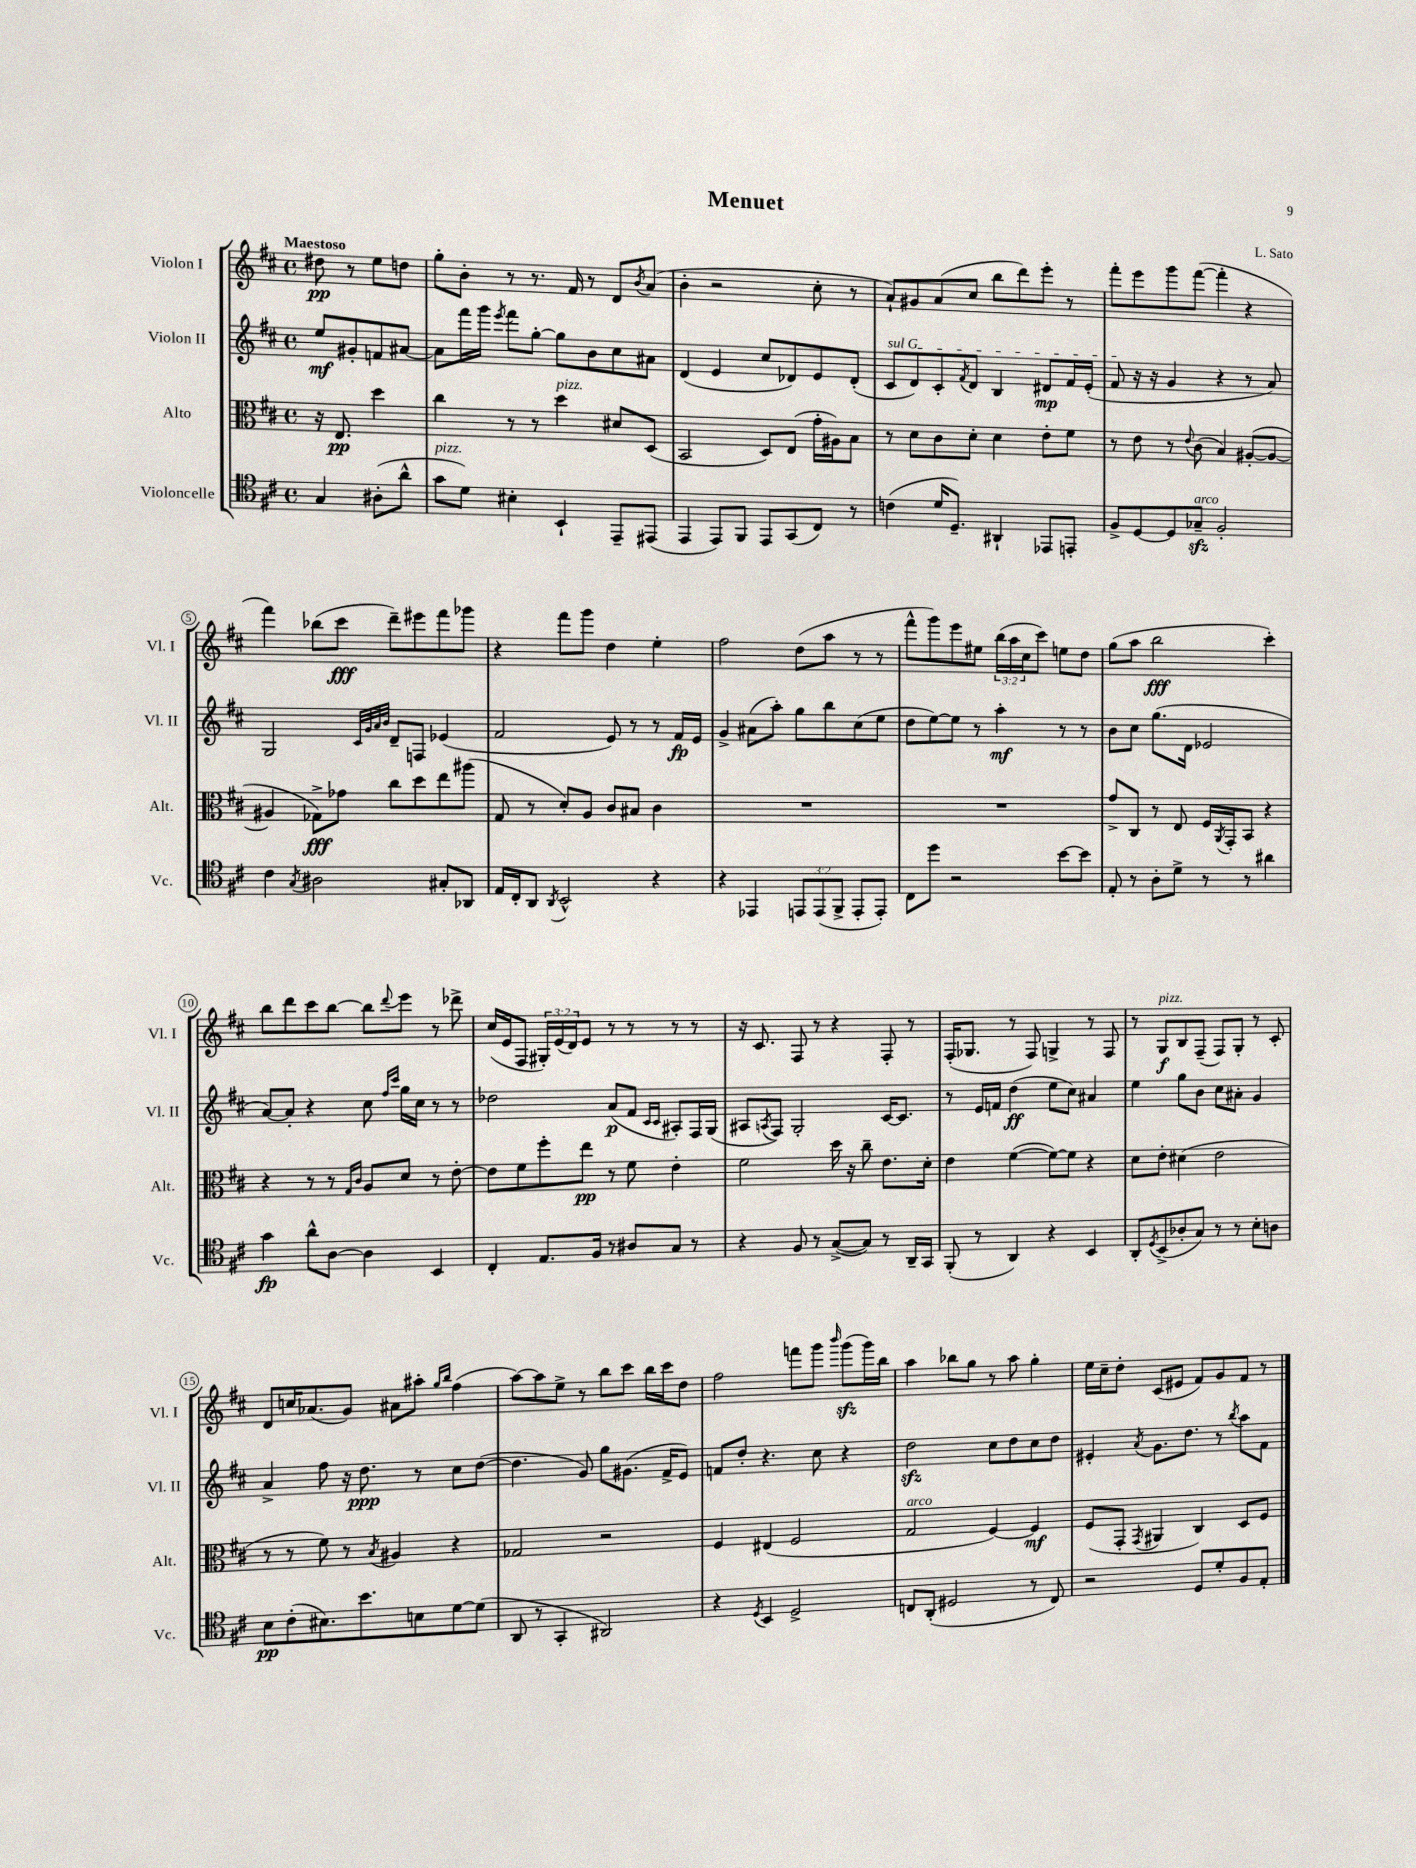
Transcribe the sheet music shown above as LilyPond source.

\header { title = "Menuet" composer = "L. Sato" }
<<
\new StaffGroup <<
\new Staff = "s0" \with { instrumentName = "Violon I" shortInstrumentName = "Vl. I" } {
    \clef treble \key d \major \defaultTimeSignature \time 4/4 \override Staff.TupletNumber.text = #tuplet-number::calc-fraction-text \partial 2 \tempo "Maestoso"
    dis''8\pp r8 e''8 d''8 |
    g''8-. b'8-. r8 r8. fis'16 r8 d'8 \acciaccatura { b'8 } a'8( |
    b'4-. r2 cis''8-. r8 |
    a'8-!) gis'8 a'8( cis''8 b''8 d'''8) e'''8-. r8 |
    fis'''8-. e'''8 g'''8 fis'''8~( fis'''4-. r4 |
    fis'''4) bes''8( cis'''8\fff d'''8--) eis'''8 fis'''8 ges'''8 |
    r4 fis'''8 g'''8 d''4 e''4-. |
    fis''2 d''8( a''8 r8 r8 |
    fis'''8-^ g'''8) e'''8 eis''8 \tuplet 3/2 { b''16( a''16 cis''16 } cis'''8) e''8 d''8 |
    g''8( a''8 b''2\fff cis'''4-.) |
    b''8 d'''8 cis'''8 b''8~ b''8 \appoggiatura { d'''8 } e'''8 r8 des'''8-> |
    cis''16( e'16 fis8 \tuplet 3/2 { gis16-.) e'16( d'16) } e'8 r8 r8 r8 r8 |
    r16 cis'8. fis8 r8 r4 fis8-. r8 |
    fis16-.( ges8. r8 fis8) g4-> r8 fis8 |
    r8 g8\f^\markup { \italic "pizz." } b8 fis8--( fis8) g8-. r8 cis'8-. |
    d'8 c''16 aes'8.( g'8) ais'8 ais''8-. \grace { g''16 b''16 } fis''4( |
    a''8~) a''8 e''8-> r8 b''8 cis'''8 b''16 cis'''16 d''8 |
    fis''2 f'''8 g'''8 \grace { b'''16 } g'''8\sfz( g'''16) b''16 |
    a''4 bes''8 g''8 r8 a''8 g''4-. |
    e''16 cis''16-- d''8-. cis'8( eis'8 fis'8) g'8 fis'8 r8 \bar "|." |
}
\new Staff = "s1" \with { instrumentName = "Violon II" shortInstrumentName = "Vl. II" } {
    \clef treble \key d \major \defaultTimeSignature \time 4/4 \partial 2
    e''8\mf gis'8-. f'8 ais'8~ |
    ais'8 fis'''16 g'''16 \acciaccatura { e'''8 } fis'''8 g''8~-. g''8 b'8 cis''8 ais'8 |
    d'4( e'4 cis''8 des'8) e'8 des'8-.( |
    \once \override TextSpanner.bound-details.left.text = \markup { \italic "sul G" } cis'8\startTextSpan d'8) cis'8-. \acciaccatura { fis'8 } d'8 b4 dis'8\mp fis'16 e'16-.( |
    fis'8\stopTextSpan r16 r16 g'4 r4 r8 a'8) |
    g2 \grace { cis'32 g'32 a'32 b'32 } d'8-- f8 ees'4( |
    fis'2 e'8) r8 r8 fis'16\fp e'16 |
    g'4-> ais'8( a''8-.) g''8 b''8 cis''8( e''8 |
    d''8 e''8~) e''8 r8 a''4-.\mf r8 r8 |
    b'8 cis''8 g''8.( d'16 ees'2 |
    a'8~) a'8-. r4 cis''8 \grace { fis''16 cis'''16 } g''16 cis''16 r8 r8 |
    des''2 a'8\p( fis'8 \grace { cis'16 cis'16 } ais8-.) fis16 g16( |
    ais8 \acciaccatura { a8 } fis8) g2-. cis'16~ cis'8. |
    r8 e'16 f'16 d''4\ff( e''8 cis''8) ais'4 |
    e''4 g''8 b'8 cis''8 ais'8-. g'4 |
    a'4-> fis''8 r16 d''8.\ppp r8 cis''8 d''8~( |
    d''4. g'8) g''8 gis'8.( fis'16-> e'8) |
    f'8 d''8-. r4. cis''8 r4 |
    d''2\sfz cis''8 d''8 cis''8 d''8 |
    eis'4-. \acciaccatura { a'8 } g'8. d''8. r8 \acciaccatura { b''8 } a''8 fis'8 \bar "|." |
}
\new Staff = "s2" \with { instrumentName = "Alto" shortInstrumentName = "Alt." } {
    \clef alto \key d \major \defaultTimeSignature \time 4/4 \partial 2
    r16 e8.\pp d''4 |
    cis''4 r8 r8 d''4^\markup { \italic "pizz." } dis'8 d8( |
    b,2 d8) e8( g'16-. ais16) b8 |
    r8 d'8 cis'8 d'8-. d'4 e'8-. fis'8 |
    r8 e'8 r8 \appoggiatura { e'8 } cis'8( b4) ais8~-.( ais8~ |
    ais4 ges8->\fff) ges'8 cis''8 d''8 e''8 ais''8( |
    g8 r8 d'8-.) a8 cis'8 bis8 cis'4 |
    R1 |
    R1 |
    g'8-> cis8 r8 e8 fis16 \acciaccatura { a,8 } g,16-. b,8 r4 |
    r4 r8 r8 \grace { g16 cis'16 } a8 d'8 r8 e'8~-. |
    e'8 fis'8 fis''8-. e''8\pp r8 fis'8 e'4-. |
    fis'2 d''16 r16 cis''8-- e'8. d'16-. |
    e'4 fis'4~( fis'8~) fis'8 r4 |
    d'8 e'8-. dis'4( e'2 |
    r8 r8 fis'8) r8 \acciaccatura { b8 } ais4 r4 |
    ges2 r2 |
    fis4 eis4( fis2 |
    g2^\markup { \italic "arco" } fis4~) fis4\mf |
    fis8( g,8-. \acciaccatura { g,8 } ais,4 cis4) d8 fis8 \bar "|." |
}
\new Staff = "s3" \with { instrumentName = "Violoncelle" shortInstrumentName = "Vc." } {
    \clef tenor \key d \major \defaultTimeSignature \time 4/4 \override Staff.TupletNumber.text = #tuplet-number::calc-fraction-text \partial 2
    g4 ais8-.( a'8-^ |
    g'8^\markup { \italic "pizz." } d'8) bis4-. b,4-! e,8-- eis,8( |
    e,4 e,8) fis,8 e,8 g,8( cis8) r8 |
    c'4( d'16 d8.--) ais,4-! ees,8 e,8-. |
    fis8-> d8~ d8 ges8--\sfz^\markup { \italic "arco" } fis2-. |
    cis'4 \acciaccatura { g8 } ais2 gis8-. aes,8 |
    e16 cis16-. a,8 \acciaccatura { a,8 } b,2-^ r4 |
    r4 ees,4 \tuplet 3/2 { e,8 e,8( fis,8-> } e,8-. e,8-.) |
    cis8 d''8 r2 b'8~ b'8 |
    e8-. r8 a8-. d'8-> r8 r8 ais'4 |
    g'4\fp a'8-^ a8~ a4 b,4 |
    cis4-. e8. fis16 r8 ais8 g8 r8 |
    r4 fis8 r8 g8~->( g8) r8 a,16-- g,16 |
    fis,8-.( r8 a,4) r4 b,4 |
    a,8-. \acciaccatura { d8 } b,8->( aes8-. g8) r8 r8 b8-. a8 |
    b8\pp cis'8-.( bis8.) b'8. b8 d'8~ d'8( |
    a,8 r8 g,4-. ais,2) |
    r4 \acciaccatura { d8 } b,4 d2-> |
    c8 a,8-.( dis2 r8 c8) |
    r2 d8 d'8-. fis8 e8-. \bar "|." |
}
>>
>>
\layout { \context { \Score \override BarNumber.stencil = #(make-stencil-circler 0.1 0.3 ly:text-interface::print) } }
